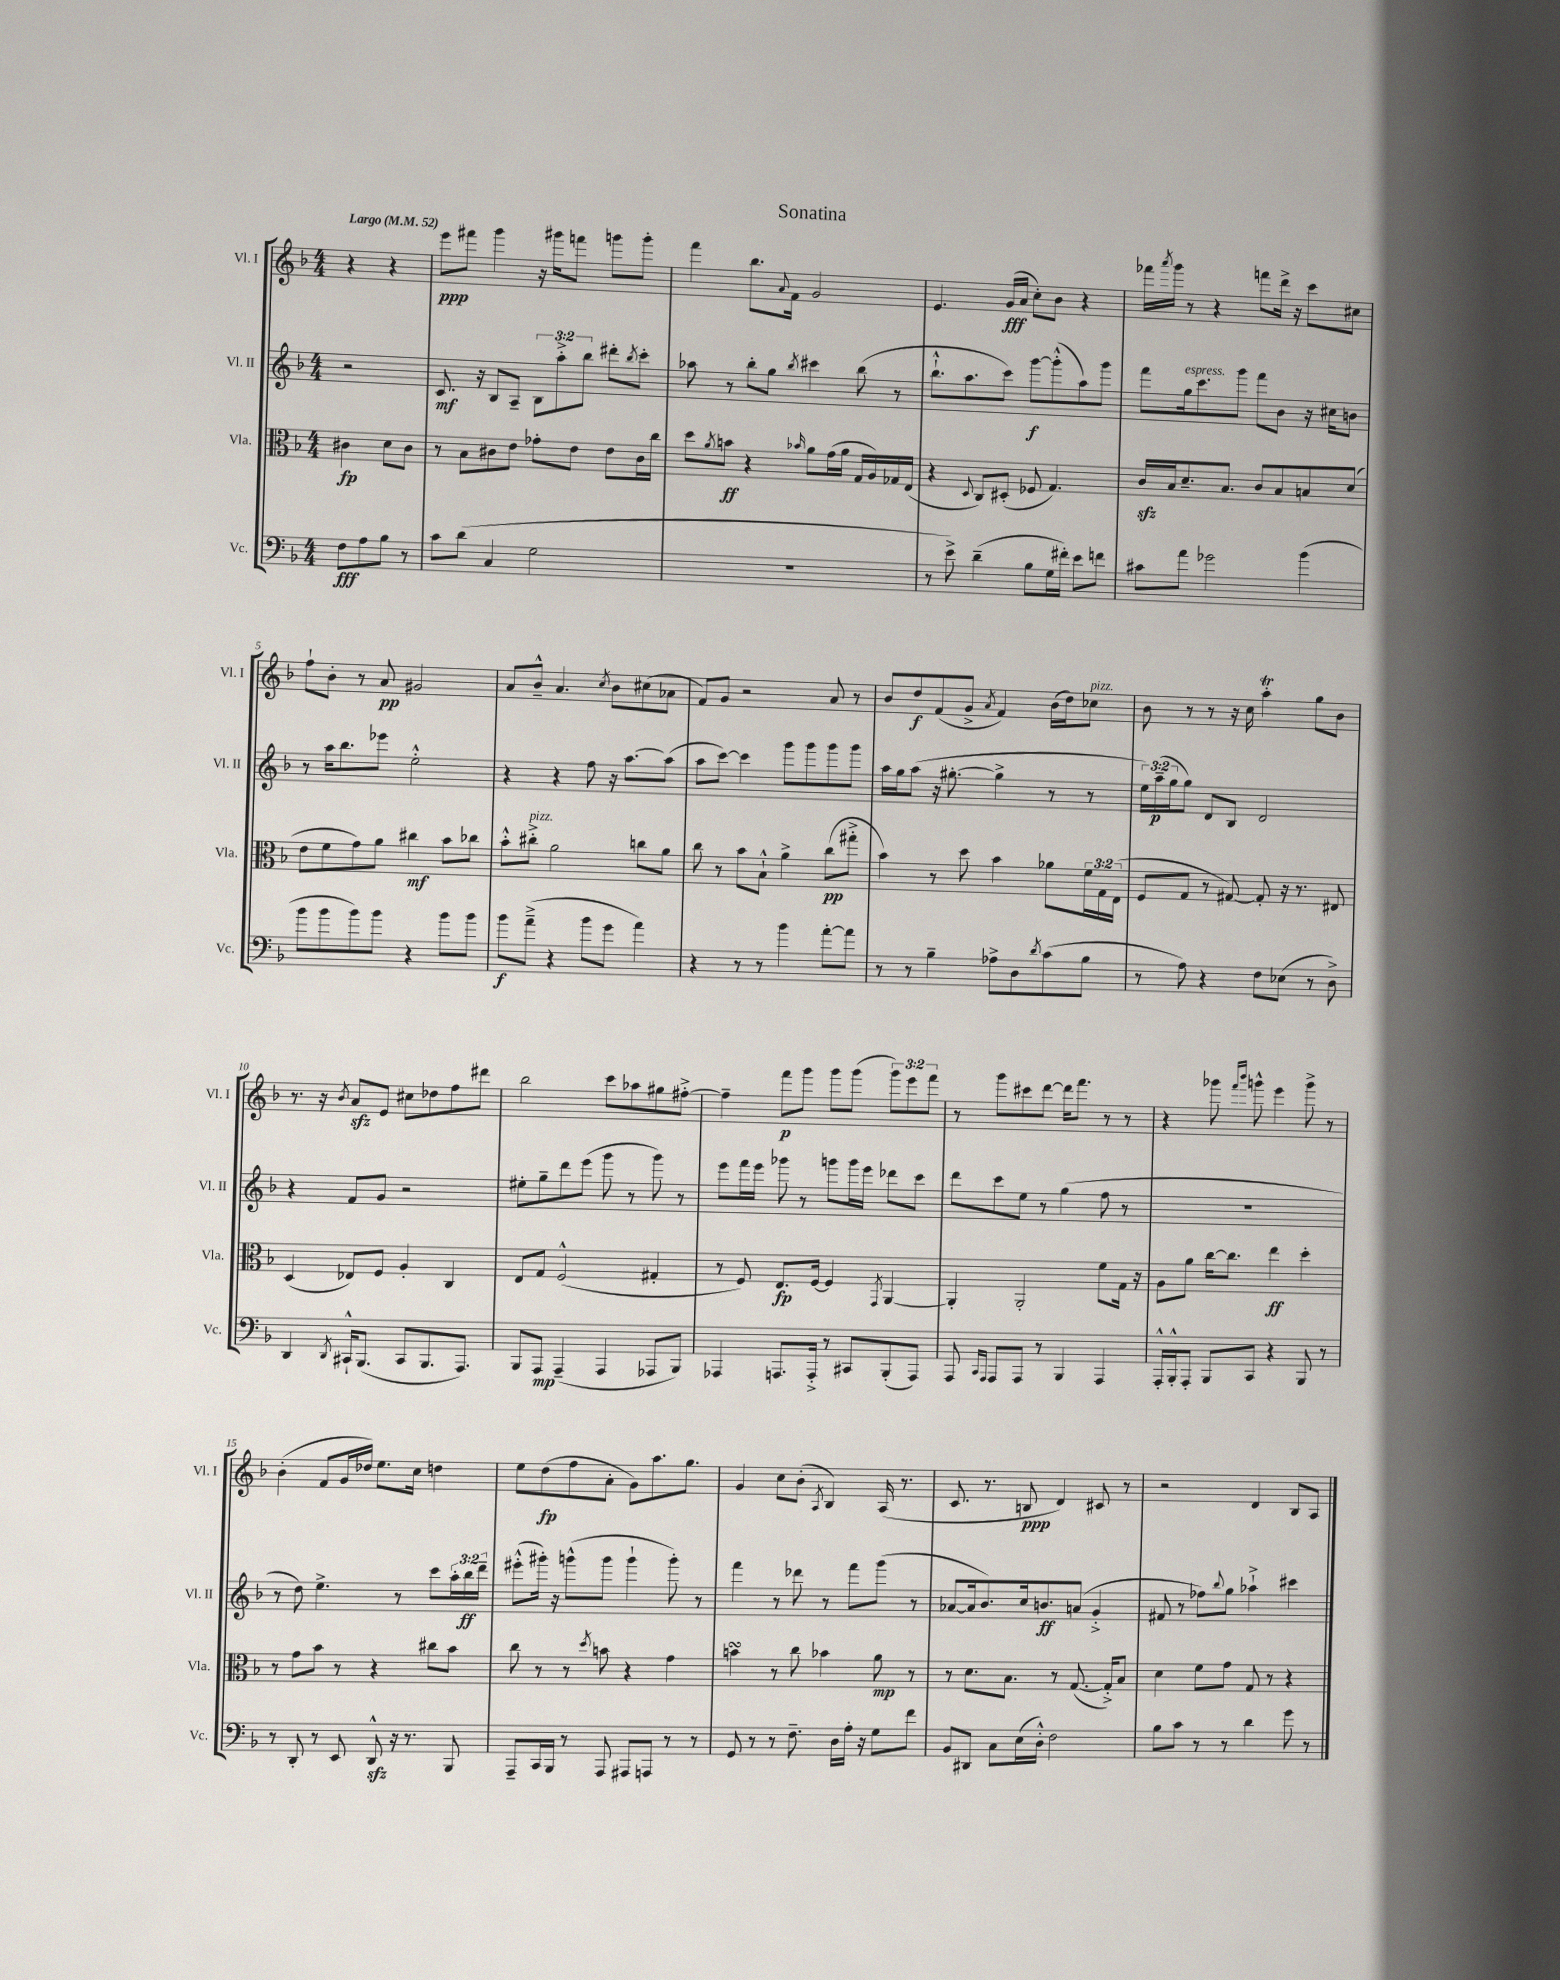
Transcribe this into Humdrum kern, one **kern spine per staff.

**kern	**dynam	**kern	**dynam	**kern	**dynam	**kern	**dynam
*part4	*part4	*part3	*part3	*part2	*part2	*part1	*part1
*staff4	*staff4	*staff3	*staff3	*staff2	*staff2	*staff1	*staff1
*I"Vc.	*	*I"Vla.	*	*I"Vl. II	*	*I"Vl. I	*
*I'Vc.	*	*I'Vla.	*	*I'Vl. II	*	*I'Vl. I	*
*clefF4	*	*clefC3	*	*clefG2	*	*clefG2	*
*k[b-]	*	*k[b-]	*	*k[b-]	*	*k[b-]	*
*M4/4	*	*M4/4	*	*M4/4	*	*M4/4	*
*MM52	*	*MM52	*	*MM52	*	*MM52	*
=	=	=	=	=	=	=	=
!	!	!	!	!	!	!LO:TX:a:B:t=Largo	!
8F\L	fff	4c#X\	fp	2r	.	4r	.
8A\	.	.	.	.	.	.	.
8B-\J	.	8d\L	.	.	.	4r	.
8r	.	8c#\J	.	.	.	.	.
=1	=1	=1	=1	=1	=1	=1	=1
8c\L	.	8r	.	8.c/	mf	8eee\L	ppp
(8d\J	.	8B-\L	.	.	.	8fff#X\J	.
.	.	.	.	16r	.	.	.
4C/	.	8c#X\	.	8B-/L	.	4ggg\	.
.	.	8e\J	.	8A~/J	.	.	.
2G\	.	8g-X'\L	.	12B-\L	.	16r	.
.	.	.	.	.	.	16ggg#X\KL	.
.	.	.	.	12aa'^\	.	.	.
.	.	8e\J	.	.	.	8fffn\J	.
.	.	.	.	12bb-\J	.	.	.
.	.	8e\L	.	8ddd#X'\L	.	8gggn\L	.
.	.	.	.	8qbb-/	.	.	.
.	.	16c#\L	.	8ccc'\J	.	8ggg'\J	.
.	.	16cc\JJ	.	.	.	.	.
=2	=2	=2	=2	=2	=2	=2	=2
1r	.	8dd\L	.	8aa-X\	.	4fff\	.
.	.	8qa/	.	.	.	.	.
.	.	8bn\J	ff	8r	.	.	.
.	.	4r	.	8bb-'\L	.	8.bb-\L	.
.	.	.	.	8gg\J	.	.	.
.	.	.	.	.	.	8qqa/	.
.	.	.	.	.	.	16f\Jk	.
.	.	16qqb-X/	.	8qbb-/	.	.	.
.	.	8a\L	.	4ccc#X\	.	2g/	.
.	.	(16g\L	.	.	.	.	.
.	.	16a\JJ	.	.	.	.	.
.	.	16G/LL	.	(8bb-\	.	.	.
.	.	16A/)	.	.	.	.	.
.	.	16G-X/	.	8r	.	.	.
.	.	(16E/JJ	.	.	.	.	.
=3	=3	=3	=3	=3	=3	=3	=3
8r	.	4r	.	8.bb-`^^\L	.	4.e/	.
8e^\)	.	.	.	.	.	.	.
.	.	.	.	8.aa\	.	.	.
.	.	8qqD/	.	.	.	.	.
(4d~\	.	8C/L)	.	.	.	.	.
.	.	(8D#X'/J	.	8ccc\J)	.	(16g/LL	fff
.	.	.	.	.	.	16a/JJ	.
8B-\L	.	8F-X/	.	[8ggg\L	f	8cc'\L)	.
16G\L	.	4.G/)	.	(8ggg'^^\]	.	8b-\J	.
16f#X'\JJ)	.	.	.	.	.	.	.
8e\L	.	.	.	8aa\)	.	4r	.
8fn\J	.	.	.	8ggg\J	.	.	.
=4	=4	=4	=4	=4	=4	=4	=4
8c#X\L	.	16czz/LL	.	8fff\L	.	16fff-X\LL	.
.	.	.	.	.	.	8qaaa/	.
.	.	16B-/J	.	.	.	16ggg\JJ	.
!	!	!	!	!LO:TX:a:i:t=espress.	!	!	!
8a\J	.	8.d~/	.	16gg\k	.	8r	.
.	.	.	.	8.ccc\	.	.	.
2g-X\	.	.	.	.	.	4r	.
.	.	8.B-/J	.	.	.	.	.
.	.	.	.	8ggg\J	.	.	.
.	.	8c/L	.	8fff\L	.	8fffn\L	.
.	.	8B-/	.	8b-\J	.	16ddd^\Jk	.
.	.	.	.	.	.	16r	.
(4b-\	.	8Bn/	.	16r	.	8ccc\L	.
.	.	.	.	16cc#X\KL	.	.	.
.	.	(8d/J	.	8bn\J	.	8cc#X\J	.
!!LO:LB:g=z
=5	=5	=5	=5	=5	=5	=5	=5
8b-\L	.	8e\L	.	8r	.	8ff`\L	.
8b-\	.	8f\	.	16aa\KL	.	8b-'\J	.
.	.	.	.	8.bb-\	.	.	.
8b-\)	.	8g\)	.	.	.	8r	.
8b-\J	.	8a\J	.	8eee-X\J	.	8a/	pp
4r	.	4cc#X\	mf	2ee'^^\	.	2g#X/	.
8b-\L	.	8b-\L	.	.	.	.	.
8b-\J	.	8cc-X\J	.	.	.	.	.
=6	=6	=6	=6	=6	=6	=6	=6
8b-\L	f	8b-'^^\L	.	4r	.	8a/L	.
!	!	!LO:TX:a:i:t=pizz.	!	!	!	!	!
(8a~^\J	.	8cc#X'^\J	.	.	.	8b-~^^/J	.
4r	.	2a\	.	4r	.	4.a/	.
8b-\L	.	.	.	8ff\	.	.	.
.	.	.	.	.	.	8qcc/	.
8g\J	.	.	.	16r	.	8b-\L	.
.	.	.	.	[8.aa\L	.	.	.
4a\)	.	8ccn\L	.	.	.	(8cc#X\	.
.	.	8a\J	.	(8aa\J]	.	8a-X\J	.
=7	=7	=7	=7	=7	=7	=7	=7
4r	.	8cc\	.	8aa\L	.	8f/L)	.
.	.	8r	.	[8ccc\J)	.	8g/J	.
8r	.	8b-\L	.	4ccc\]	.	2r	.
8r	.	8B-`^^\J	.	.	.	.	.
4b-\	.	4a^\	.	8ggg\L	.	.	.
.	.	.	.	8ggg\	.	.	.
[8a'\L	.	(8cc\L	pp	8ggg\	.	8a/	.
8a\J]	.	8gg#X'^\J	.	8ggg\J	.	8r	.
=8	=8	=8	=8	=8	=8	=8	=8
8r	.	4b-\)	.	16aa\LL	.	8b-/L	.
.	.	.	.	16gg\J	.	.	.
8r	.	.	.	(8aa\J	.	8dd/	f
4B-~\	.	8r	.	16r	.	(8f/	.
.	.	.	.	[8.gg#X'\	.	.	.
.	.	8dd\	.	.	.	8g^/J	.
.	.	.	.	.	.	8qa/	.
8A-X^\L	.	4b-\	.	4gg#^\]	.	4f/)	.
8D\	.	.	.	.	.	.	.
8qd/	.	.	.	.	.	.	.
(8c\	.	8a-X\L	.	8r	.	(16b-\LL	.
.	.	.	.	.	.	16dd\J)	.
!	!	!	!	!	!	!LO:TX:a:i:t=pizz.	!
8B-\J	.	24f\L	.	8r	.	8cc-X\J	.
.	.	24G\	.	.	.	.	.
.	.	(24E\JJ	.	.	.	.	.
=9	=9	=9	=9	=9	=9	=9	=9
8r	.	8F/L	.	24ee\LL)	.	8b-\	.
.	.	.	.	(24aa~\	p	.	.
.	.	.	.	24gg\J	.	.	.
8A\)	.	8G/J	.	8gg\J)	.	8r	.
4r	.	8r	.	8d/L	.	8r	.
.	.	[8G#X/)	.	8B-/J	.	16r	.
.	.	.	.	.	.	16cc\	.
8F\L	.	8G#'/]	.	2d/	.	4aat'\	.
(8E-X\J	.	16r	.	.	.	.	.
.	.	8.r	.	.	.	.	.
8r	.	.	.	.	.	8gg\L	.
8D^\)	.	8E#X/	.	.	.	8b-\J	.
!!LO:LB:g=z
=10	=10	=10	=10	=10	=10	=10	=10
4DD/	.	(4D/	.	4r	.	8.r	.
.	.	.	.	.	.	16r	.
8qDD/	.	.	.	.	.	8qb-/	.
16CC#X`^^/KL	.	8E-X/L)	.	8f/L	.	8azz/L	.
(8.BBB-/J	.	.	.	.	.	.	.
.	.	8F/J	.	8g/J	.	8e/J	.
8CC#/L	.	4A'/	.	2r	.	8cc#X\L	.
8.BBB-/	.	.	.	.	.	8dd-X\	.
.	.	4C/	.	.	.	8ff\	.
8.AAA/J)	.	.	.	.	.	.	.
.	.	.	.	.	.	8ddd#X\J	.
=11	=11	=11	=11	=11	=11	=11	=11
8BBB-/L	.	8E/L	.	8ee#X'\L	.	2bb-\	.
8AAA/J	mp	8G/J	.	8gg~\	.	.	.
(4AAA~/	.	(2F^^/	.	8ddd\	.	.	.
.	.	.	.	(8eee\J	.	.	.
4AAA/	.	.	.	8ggg\	.	8ccc\L	.
.	.	.	.	8r	.	8aa-X\	.
8AAA-X/L	.	4G#X'/	.	8ggg\)	.	8gg#X\	.
8BBB-/J)	.	.	.	8r	.	[8ff#X'^\J	.
=12	=12	=12	=12	=12	=12	=12	=12
4AAA-X/	.	8r	.	8eee\L	.	4ff#~\]	.
.	.	8F/)	.	16fff\L	.	.	.
.	.	.	.	16eee\JJ	.	.	.
8.AAAn/L	.	8.E/L	fp	8ggg-X\	.	8fff\L	p
.	.	.	.	8r	.	8ggg\J	.
16AAA'^/Jk	.	[16F/Jk	.	.	.	.	.
8r	.	4F/]	.	8gggn\L	.	8ggg\L	.
8CC#X/L	.	.	.	16ggg\L	.	(8ggg\J	.
.	.	.	.	16eee\JJ	.	.	.
.	.	8qGG/	.	.	.	.	.
(8BBB-'/	.	[4AA/	.	8ddd-X\L	.	12ggg\L)	.
.	.	.	.	.	.	12eee\	.
8AAA/J)	.	.	.	8ccc\J	.	.	.
.	.	.	.	.	.	12fff\J	.
=13	=13	=13	=13	=13	=13	=13	=13
8AAA/	.	4AA'/]	.	8ddd\L	.	8r	.
16qqCC/LL	.	.	.	.	.	.	.
16qqAAA/JJ	.	.	.	.	.	.	.
8AAA/L	.	.	.	8ccc\	.	8ggg\L	.
8AAA/J	.	2AA'/	.	8ee\J	.	8ccc#X\	.
8r	.	.	.	8r	.	[8ddd\J	.
4BBB-/	.	.	.	(4gg\	.	16ddd\KL]	.
.	.	.	.	.	.	8.fff\J	.
4AAA/	.	8f\L	.	8ff\	.	8r	.
.	.	16G\Jk	.	8r	.	8r	.
.	.	16r	.	.	.	.	.
=14	=14	=14	=14	=14	=14	=14	=14
16AAA'^^/LL	.	8A\L	.	1r	.	4r	.
16BBB-'^^/J	.	.	.	.	.	.	.
8AAA'/J	.	8a\J	.	.	.	.	.
8BBB-/L	.	[16cc\KL	.	.	.	8ggg-X\	.
.	.	8.cc\J]	.	.	.	.	.
.	.	.	.	.	.	16qqfff/LL	.
.	.	.	.	.	.	16qqbbb-/JJ	.
8CC/J	.	.	.	.	.	8gggn^^\	.
4r	.	4ee\	ff	.	.	4eee\	.
8BBB-/	.	4dd'\	.	.	.	8ggg^\	.
8r	.	.	.	.	.	8r	.
!!LO:LB:g=z
=15	=15	=15	=15	=15	=15	=15	=15
8r	.	8r	.	8r	.	(4b-'\	.
8DD'/	.	8g\L	.	8dd\)	.	.	.
8r	.	8b-\J	.	4.ee^\	.	8f/L	.
8EE/	.	8r	.	.	.	16g/L	.
.	.	.	.	.	.	16dd-X/JJ)	.
8DDzz^^/	.	4r	.	.	.	8.ee\L	.
16r	.	.	.	8r	.	.	.
8.r	.	.	.	.	.	16cc\Jk	.
.	.	8cc#X\L	.	8ccc\L	.	4ddn\	.
8BBB-/	.	8b-\J	.	24aa'\L	.	.	.
.	.	.	.	24bb-\	ff	.	.
.	.	.	.	24ddd~\JJ	.	.	.
=16	=16	=16	=16	=16	=16	=16	=16
8AAA~/L	.	8cc\	.	(8eee#X'^^\L	.	8ee\L	.
16CC/L	.	8r	.	16ggg#X'\Jk)	.	(8dd\	fp
16BBB-/JJ	.	.	.	16r	.	.	.
8r	.	8r	.	(8gggn^^\L	.	8ff\	.
.	.	8qdd/	.	.	.	.	.
8AAA/	.	8bn\	.	8ggg\J	.	8a'\J	.
8AAA#X/L	.	4r	.	4ggg`\	.	8g\L)	.
8AAAn/J	.	.	.	.	.	8.aa\	.
8r	.	4g\	.	8ggg'\)	.	.	.
.	.	.	.	.	.	8.gg\J	.
8r	.	.	.	8r	.	.	.
=17	=17	=17	=17	=17	=17	=17	=17
8GG/	.	4bnsSsS\	.	4fff\	.	4g/	.
8r	.	.	.	.	.	.	.
8r	.	8r	.	8r	.	8cc\L	.
8.F~\	.	8cc\	.	8ddd-X\	.	(8b-'\J	.
.	.	.	.	.	.	8qA/	.
.	.	4b-X\	.	8r	.	4B-/)	.
16D\LL	.	.	.	.	.	.	.
16A'\JJ	.	.	.	8fff\L	.	.	.
16r	.	.	.	.	.	.	.
8G\L	.	8a\	mp	(8ggg\J	.	(16A/	.
.	.	.	.	.	.	8.r	.
8f\J	.	8r	.	8r	.	.	.
=18	=18	=18	=18	=18	=18	=18	=18
8BB-/L	.	8r	.	[8a-X/L	.	8.c/	.
8DD#X/J	.	8.d\L	.	16a-/k]	.	.	.
.	.	.	.	8.b-/)	.	8.r	.
8C\L	.	.	.	.	.	.	.
.	.	8.B-\J	.	.	.	.	.
(16E\L	.	.	.	16cc/k	.	8Bn/	ppp
16D'^^\JJ)	.	.	.	8.bn/	ff	.	.
2F\	.	8r	.	.	.	4d/)	.
.	.	([8.G/	.	(8an/J	.	.	.
.	.	.	.	4g'^/	.	8c#X/	.
.	.	16G'^/KL])	.	.	.	.	.
.	.	8B-/J	.	.	.	8r	.
=19	=19	=19	=19	=19	=19	=19	=19
8B-\L	.	4d\	.	8f#X/	.	2r	.
8c\J	.	.	.	8r	.	.	.
8r	.	8f\L	.	8ff-X\L)	.	.	.
.	.	.	.	8qqbb-/	.	.	.
8r	.	8g\J	.	8gg\J	.	.	.
4d\	.	8G/	.	4aa-X`^\	.	4d/	.
.	.	8r	.	.	.	.	.
8g\	.	4r	.	4ccc#X\	.	8B-/L	.
8r	.	.	.	.	.	8A/J	.
==	==	==	==	==	==	==	==
*-	*-	*-	*-	*-	*-	*-	*-
